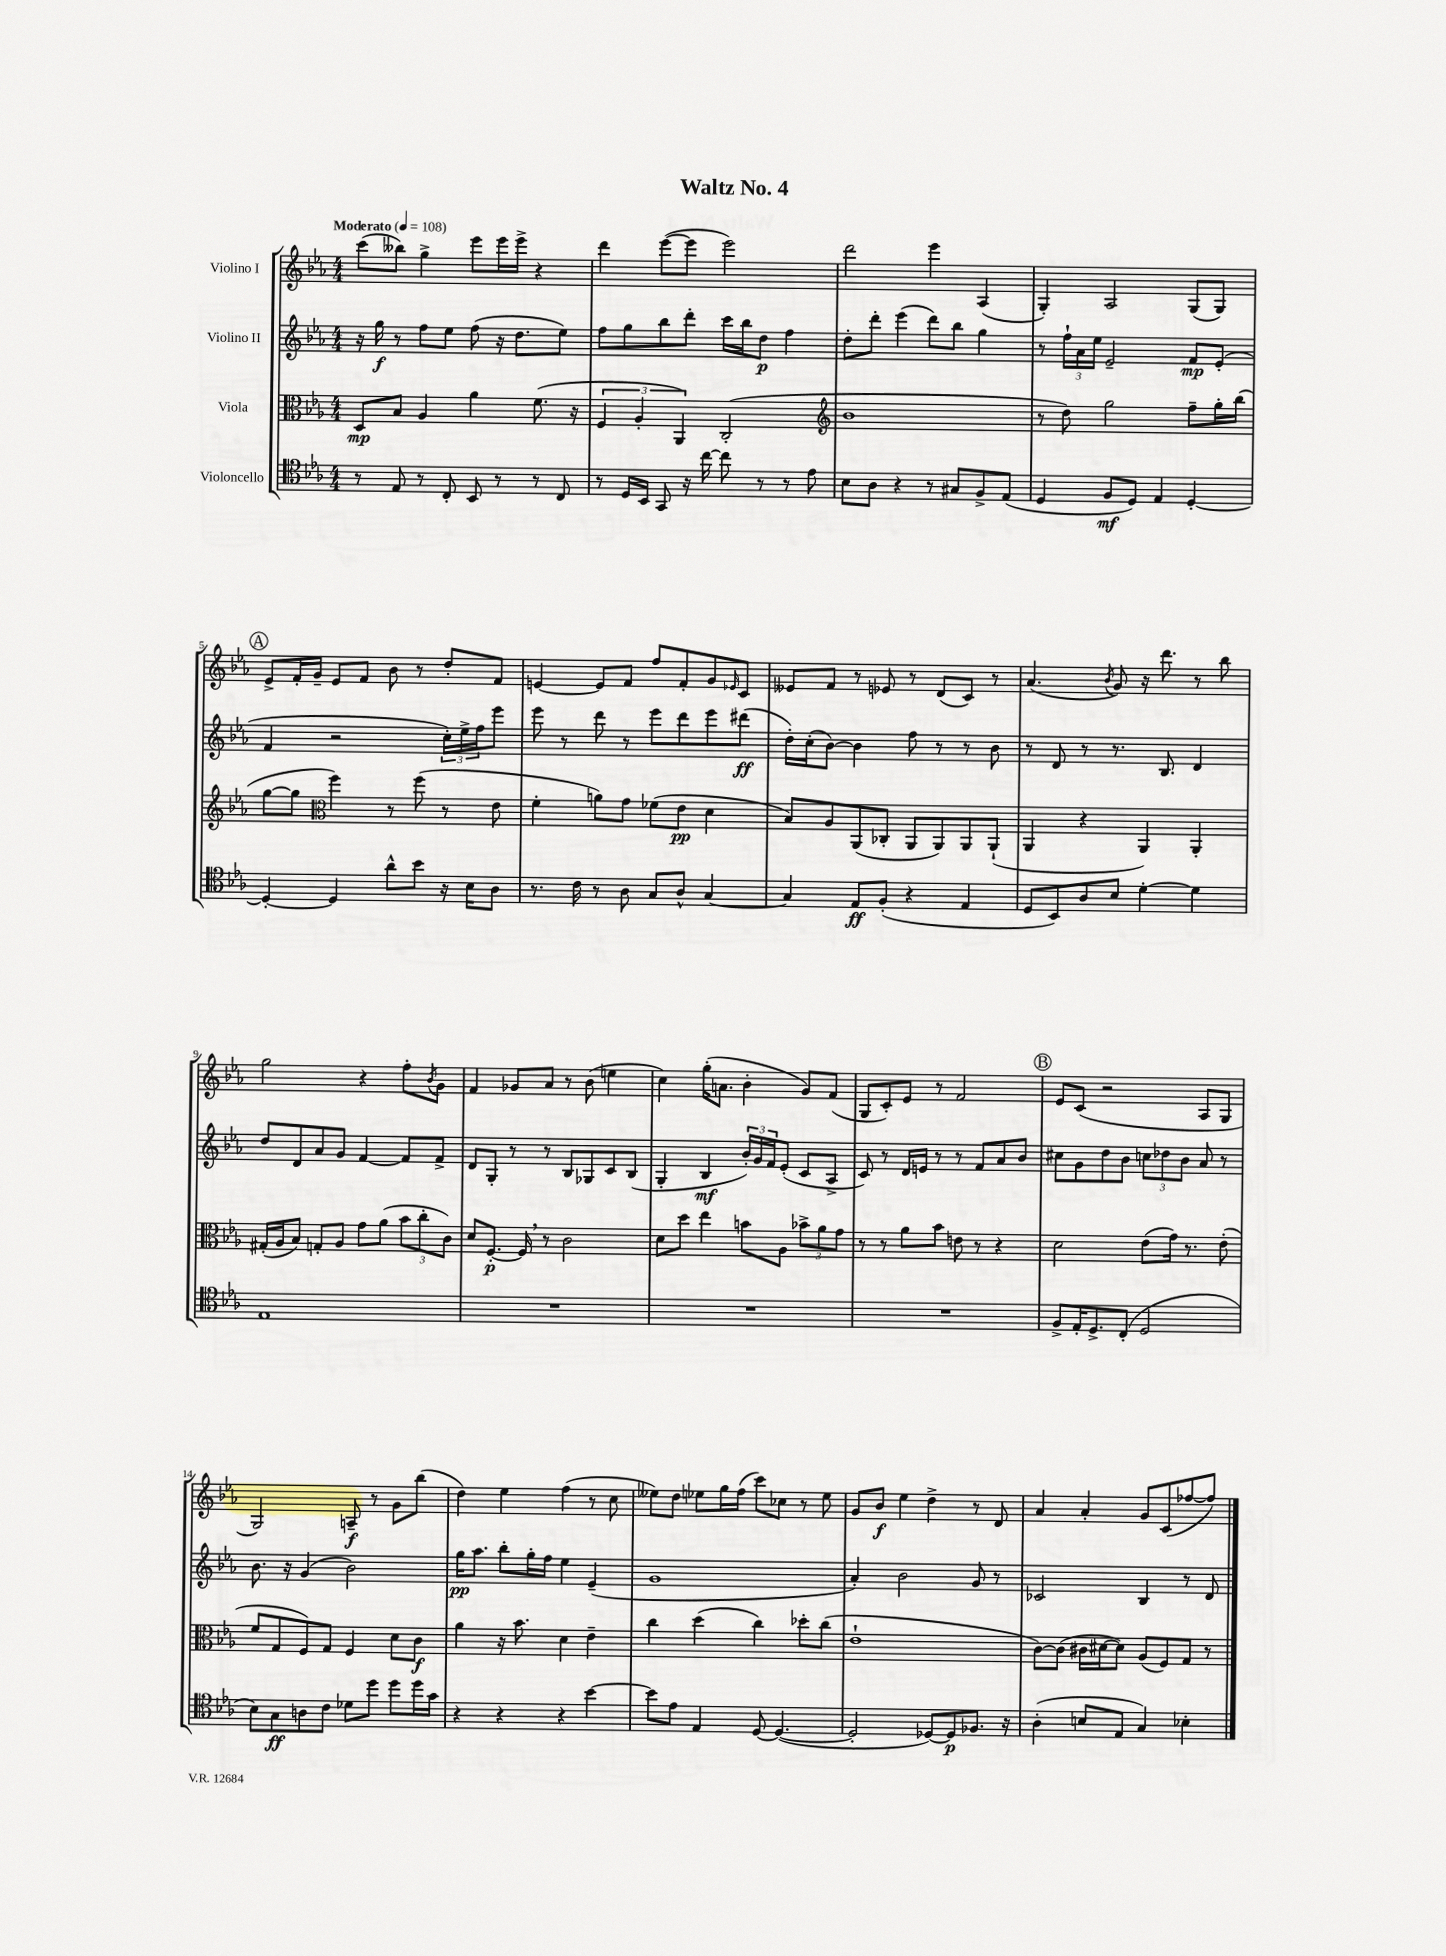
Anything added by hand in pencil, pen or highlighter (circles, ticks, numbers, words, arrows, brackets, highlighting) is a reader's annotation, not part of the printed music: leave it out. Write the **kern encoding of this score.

**kern	**kern	**kern	**kern
*staff4	*staff3	*staff2	*staff1
*clefC4	*clefC3	*clefG2	*clefG2
*k[b-e-a-]	*k[b-e-a-]	*k[b-e-a-]	*k[b-e-a-]
*M4/4	*M4/4	*M4/4	*M4/4
*MM108	*MM108	*MM108	*MM108
8r	8D	16r	(8ccc
.	.	16gg	.
8E-	8B-	8r	8bb--)
8r	4A-	8ff	4gg^
8C'	.	8ee-	.
8BB-	4a-	(8ff	8eee-
8r	.	16r	16eee-
.	.	8.dd	16eee-^
8r	(8.f	.	4r
8C	.	8ee-)	.
.	16r	.	.
=	=	=	=
8r	6F	8ff	4ddd
16D	.	8gg	.
.	6A-'	.	.
16BB-	.	.	.
8GG	.	8bb-	([8eee-
.	6AA-)	.	.
16r	.	8ddd'	8eee-]
[16cc	.	.	.
8cc]	(2C'	16ccc	2eee-)
.	.	16bb-	.
8r	.	8dd	.
8r	.	4ff	.
8e-	.	.	.
=	=	=	=
*	*clefG2	*	*
8B-	1b-	8dd'	2ddd
8A-	.	8ddd'	.
4r	.	(4eee-	.
8r	.	8ddd)	4eee-
8G#	.	8bb-	.
8F^	.	4gg	(4A-
(8E-	.	.	.
=	=	=	=
4D	8r	8r	4G')
.	8dd)	24ff`	.
.	.	24a-	.
.	.	24ee-	.
8F	2gg	2e-~	2A-
8D)	.	.	.
4E-	.	.	.
[4D'	8ff~	8f	(8G
.	16gg'	(8e-'	8G)
.	(16bb-	.	.
=	=	=	=
4D'_	[8gg	4f	8e-^
.	8gg]	.	16f'
.	.	.	16g~
*	*clefC3	*	*
4D]	4ff)	2r	8e-
.	.	.	8f
8a-^^	8r	.	8b-
8b-	(8ff	.	8r
16r	8r	24cc')	8dd'
.	.	24ee-^	.
16B-	.	.	.
.	.	24ff	.
8A-	8e-	8eee-	8f
=	=	=	=
8.r	4f'	8eee-	[4e
.	.	8r	.
16c	.	.	.
8r	8a)	8ddd	8e]
8A-	8g	8r	8f
8G	(8f-	8eee-	8ff
8A-^^	8e-	8ddd	8f'
[4G	4d	8eee-	8g
.	.	.	16qqe-
.	.	(8ddd#	8c
=	=	=	=
4G]	8B-)	16dd')	8e--
.	.	(16cc'	.
.	8A-	[8b-)	8f
8E-	(8AA-	4b-]	8r
(8F'	8C-'	.	8e-
4r	8AA-	8ff	8r
.	8AA-)	8r	(8d
4E-	8AA-	8r	8c)
.	(8AA-`	8b-	8r
=	=	=	=
8D	4AA-	8r	(4.a-
8BB-)	.	8d	.
8A-	4r	8r	.
.	.	.	8qb-
8B-	.	8.r	8g)
[4d'	4AA-)	.	16r
.	.	8.B-	8.ddd
4d]	4AA-'	4d	8r
.	.	.	8bb-
=	=	=	=
1E-	(16G#'	8dd	2gg
.	16A-	.	.
.	8B-)	8d	.
.	8G'	8a-	.
.	8A-	8g	.
.	8g	[4f	4r
.	(8a-	.	.
.	12b-	8f]	8ff'
.	12cc'	.	.
.	.	.	8qb-
.	.	8f^	8g
.	12c)	.	.
=	=	=	=
1r	8d	8d	4f
.	[8.F'	8G'	.
.	.	8r	8g-
.	16F]	.	.
.	8r	8r	8a-
.	2c	8B-	8r
.	.	8G-	(8b-
.	.	8c	4ee
.	.	(8B-	.
=	=	=	=
1r	8d	4G'	4cc)
.	8dd	.	.
.	4ee-	4B-	(16gg'
.	.	.	8.a
.	8b	24b-')	4b-'
.	.	24g	.
.	.	24f	.
.	8A-	(8e-'	.
.	12b-^	8c	8g)
.	12a-	.	.
.	.	8A-^	(8f
.	12g	.	.
=	=	=	=
1r	8r	8c)	8G
.	8r	8r	8c')
.	8a-	16d	8e-
.	.	16e	.
.	8b-	8r	8r
.	8e	8r	2f
.	8r	8f	.
.	4r	8a-	.
.	.	8b-	.
=	=	=	=
8F^	2d	8cc#	8e-
16E-'	.	8g	(8c
8.D^	.	.	.
.	.	8dd	2r
(8C'	.	8b-	.
2D	(8e-	12cc	.
.	.	12dd-	.
.	16g)	.	.
.	.	12b-	.
.	8.r	.	.
.	.	8a-	8A-
.	(8e-'	8r	8G
=	=	=	=
8B-)	8f	8.b-	2G)
8G	8G	.	.
.	.	16r	.
8A	8F)	(4g	.
8c	8G	.	.
8d-	4F	2b-)	8A~
8dd	.	.	8r
8dd	8d	.	8g
16dd	8c	.	(8bb-
16g	.	.	.
=	=	=	=
4r	4a-	16gg	4dd)
.	.	8.aa-	.
4r	16r	8bb-'	4ee-
.	8.b-	.	.
.	.	16gg'	.
.	.	16ff	.
4r	4d	4ee-	(4ff
[4b-	4e-~	(4e-~	8r
.	.	.	8cc
=	=	=	=
8b-]	4cc	1g	8ee--)
8e-	.	.	8dd
4E-	(4dd	.	8ee-
.	.	.	16gg
.	.	.	(16ff
[8D	4cc)	.	8ccc)
(4.D_	.	.	8cc-
.	8dd-'	.	8r
.	(8cc	.	8ee-
=	=	=	=
2D']	1e-`	4a-')	8g
.	.	.	8b-
.	.	2b-	4ee-
[8D-)	.	.	4dd^
8D-]	.	.	.
8.F-	.	8g	8r
.	.	8r	8d
16r	.	.	.
=	=	=	=
(4A-'	[8c)	2c-	4a-
.	(8c]	.	.
8B	16c#	.	4a-'
.	[16d#	.	.
8E-	8d#])	.	.
4G)	(8A-	4B-	8g
.	8F)	.	(8c
4B-'	8G	8r	[8ff-
.	8r	8d	8ff-])
==	==	==	==
*-	*-	*-	*-
